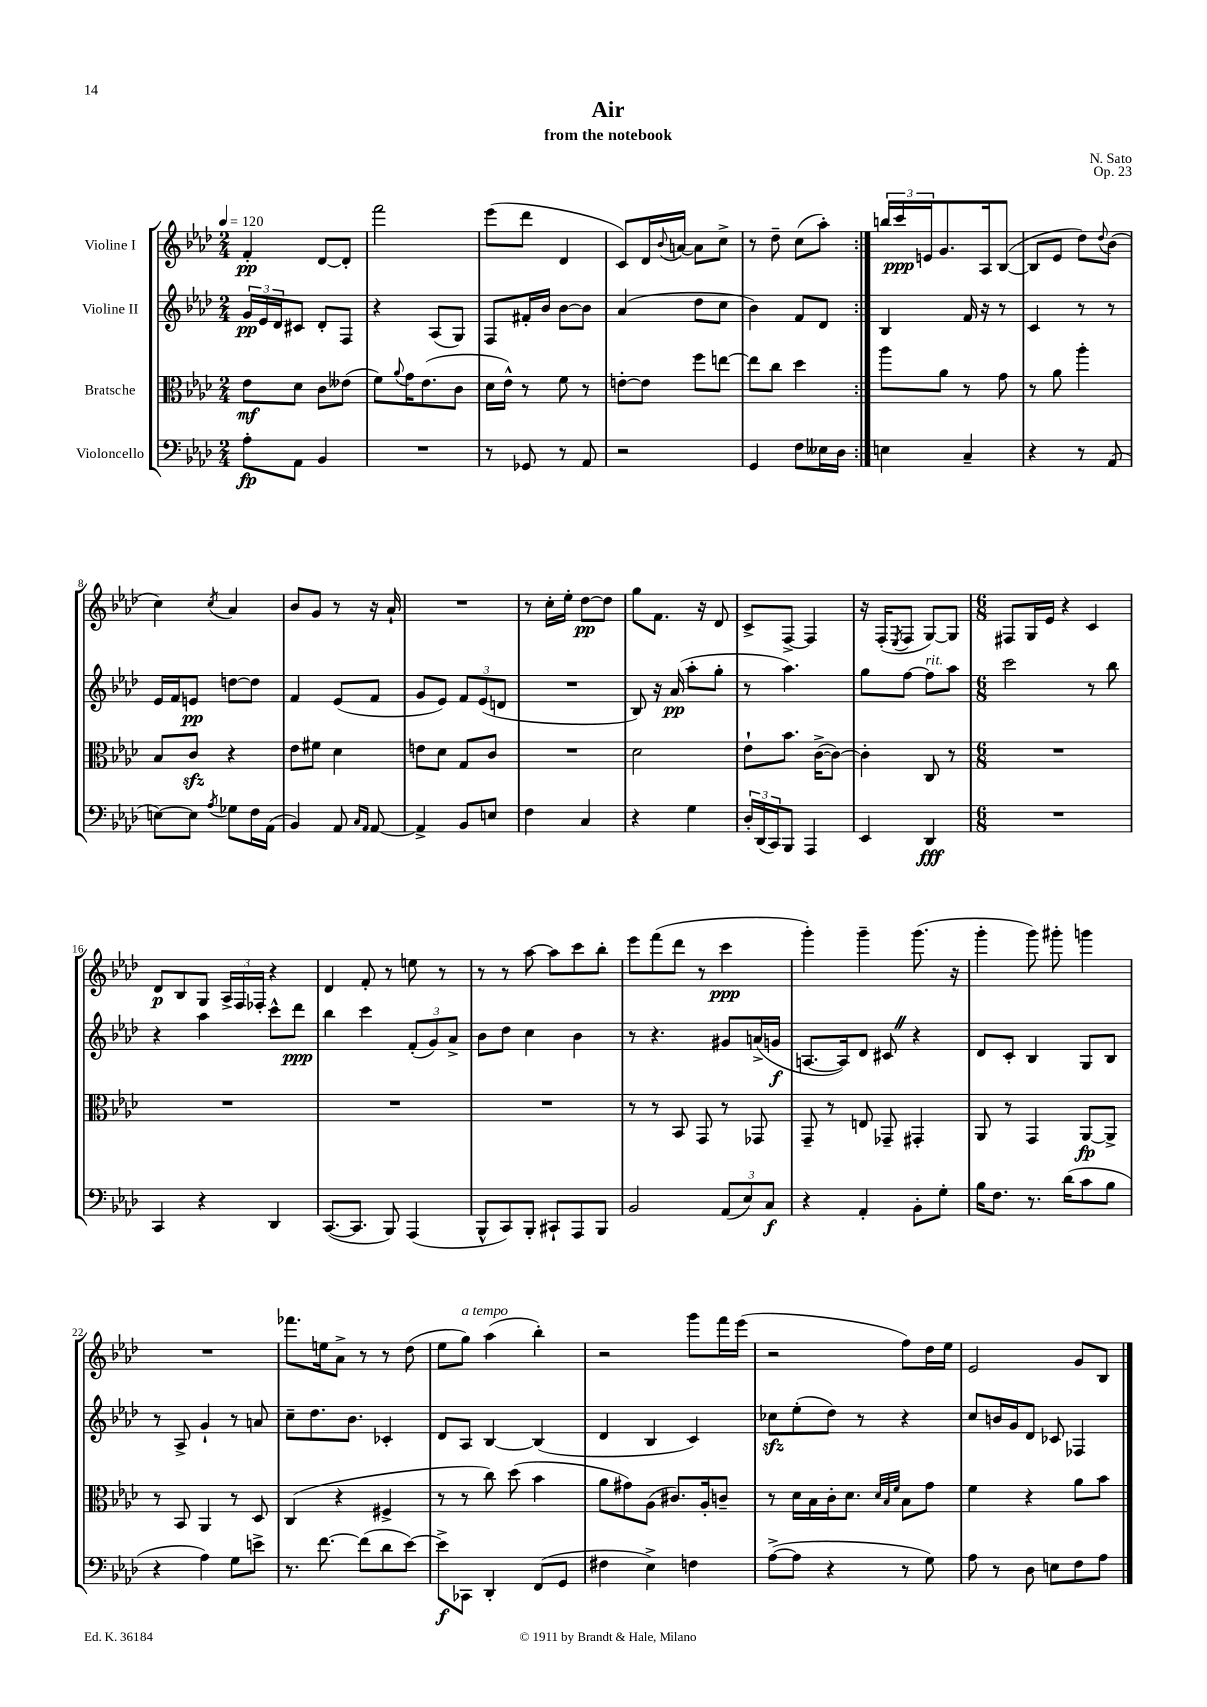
\header { title = "Air" composer = "N. Sato" subtitle = "from the notebook" opus = "Op. 23" }
<<
\new StaffGroup <<
\new Staff = "s0" \with { instrumentName = "Violine I" } {
    \clef treble \key aes \major \numericTimeSignature \time 2/4 \tempo 4 = 120
    \repeat volta 2 { f'4-.\pp des'8~ des'8-. |
    f'''2 |
    ees'''8( des'''8 des'4 |
    c'8) des'16 \appoggiatura { bes'8 } a'16~ a'8 c''8-> |
    r8 des''8-- c''8( aes''8-.) | }
    \tuplet 3/2 { b''16 c'''16\ppp e'16 } g'8. aes16 bes8~( |
    bes8 ees'8 des''8) \appoggiatura { des''8 } bes'8( |
    c''4) \acciaccatura { c''8 } aes'4 |
    bes'8 g'8 r8 r16 aes'16-! |
    R2 |
    r8 c''16-. ees''16-. des''8~\pp des''8 |
    g''8 f'8. r16 des'8 |
    c'8-> f8~-> f4 |
    r16 f16-.( \acciaccatura { ees8 } f8 g8~) g8 |
    \numericTimeSignature \time 6/8 fis8 g16 ees'16 r4 c'4 |
    des'8\p bes8 g8 \tuplet 3/2 { aes16-> f16 fes16-. } r4 |
    des'4 f'8-. r8 e''8 r8 |
    r8 r8 aes''8~ aes''8 c'''8 bes''8-. |
    ees'''8 f'''8( des'''8 r8 c'''4\ppp |
    g'''4-.) g'''4-- g'''8.( r16 |
    g'''4-. g'''8) gis'''8-. g'''4 |
    R2. |
    fes'''8. e''16 aes'8-> r8 r8 des''8( |
    ees''8 g''8^\markup { \italic "a tempo" }) aes''4( bes''4-.) |
    r2 g'''8 f'''16 ees'''16( |
    r2 f''8) des''16 ees''16 |
    ees'2 g'8 bes8 \bar "|." |
}
\new Staff = "s1" \with { instrumentName = "Violine II" } {
    \clef treble \key aes \major \numericTimeSignature \time 2/4
    \repeat volta 2 { \tuplet 3/2 { g'16\pp ees'16 des'16 } cis'8 des'8-. f8 |
    r4 aes8( g8) |
    f8 fis'16-. bes'16 bes'8~ bes'8 |
    aes'4( des''8 c''8 |
    bes'4) f'8 des'8 | }
    bes4 f'16 r16 r8 |
    c'4 r8 r8 |
    ees'16 f'16 e'8\pp d''8~ d''8 |
    f'4 ees'8( f'8 |
    g'8 ees'8) \tuplet 3/2 { f'8 ees'8( d'8 } |
    R2 |
    bes8) r16 aes'16\pp( aes''8-. g''8-. |
    r8 aes''4.) |
    g''8 f''8~ f''8^\markup { \italic "rit." } aes''8 |
    \numericTimeSignature \time 6/8 c'''2 r8 bes''8 |
    r4 aes''4 c'''8-^ des'''8\ppp |
    bes''4 c'''4 \tuplet 3/2 { f'8-.( g'8) aes'8-> } |
    bes'8 des''8 c''4 bes'4 |
    r8 r4. gis'8 a'16->( g'16\f |
    a8.~ a16) des'8 cis'8 \once \override BreathingSign.text = \markup { \musicglyph "scripts.caesura.straight" } \breathe r4 |
    des'8 c'8-. bes4 g8 bes8 |
    r8 aes8-> g'4-! r8 a'8 |
    c''8-- des''8. bes'8. ces'4-. |
    des'8 aes8 bes4~ bes4( |
    des'4 bes4 c'4) |
    ces''8\sfz ees''8-.( des''8) r8 r4 |
    c''8 b'16 g'16 des'8 ces'8 fes4 \bar "|." |
}
\new Staff = "s2" \with { instrumentName = "Bratsche" } {
    \clef alto \key aes \major \numericTimeSignature \time 2/4
    \repeat volta 2 { ees'8\mf des'8 c'8 eeses'8( |
    f'8) \appoggiatura { aes'8 } g'16 ees'8.( c'8 |
    des'16 ees'16-^) r8 f'8 r8 |
    e'8~-. e'8 f''8 e''8~ |
    e''8 c''8 des''4 | }
    aes''8 aes'8 r8 g'8 |
    r8 aes'8 aes''4-. |
    bes8 c'8\sfz r4 |
    ees'8 fis'8 des'4 |
    e'8 des'8 g8 c'8 |
    R2 |
    des'2 |
    ees'8-! bes'8. c'16~->( c'8~) |
    c'4-. c8 r8 |
    \numericTimeSignature \time 6/8 R2. |
    R2. |
    R2. |
    R2. |
    r8 r8 bes,8 g,8 r8 ges,8 |
    g,8-- r8 e8 ges,8-- gis,4-. |
    aes,8 r8 g,4 aes,8~\fp aes,8-> |
    r8 bes,8 aes,4 r8 des8 |
    c4( r4 fis4-> |
    r8 r8 c''8) des''8( bes'4 |
    aes'8 gis'8) aes8( cis'8.) aes16-. c'8-- |
    r8 des'16 bes16 c'16-. des'8. \grace { des'32 bes32 f'32 } bes8 g'8 |
    f'4 r4 aes'8 bes'8 \bar "|." |
}
\new Staff = "s3" \with { instrumentName = "Violoncello" } {
    \clef bass \key aes \major \numericTimeSignature \time 2/4
    \repeat volta 2 { aes8-.\fp aes,8 bes,4 |
    R2 |
    r8 ges,8 r8 aes,8 |
    r2 |
    g,4 f8 eeses16 des16 | }
    e4 c4-- |
    r4 r8 aes,8( |
    e8~) e8 \acciaccatura { aes8 } ges8 f16 aes,16( |
    bes,4) aes,8 \grace { c16 aes,16 } aes,8~ |
    aes,4-> bes,8 e8 |
    f4 c4 |
    r4 g4 |
    \tuplet 3/2 { des16-. des,16( c,16) } bes,,8 aes,,4 |
    ees,4 des,4\fff |
    \numericTimeSignature \time 6/8 R2. |
    c,4 r4 des,4 |
    c,8.~( c,8. bes,,8) aes,,4( |
    bes,,8-^ c,8) bes,,8-. cis,8-! aes,,8 bes,,8 |
    bes,2 \tuplet 3/2 { aes,8( ees8) c8\f } |
    r4 aes,4-. bes,8-. g8-. |
    bes16 f8. r8. des'16( c'8 bes8 |
    r4 aes4) g8 e'8-> |
    r8. f'8.~ f'8( des'8 ees'8~) |
    ees'8->\f ces,8 des,4-. f,8( g,8 |
    fis4 ees4->) f4 |
    aes8~->( aes8 r4 r8 g8) |
    aes8 r8 des8 e8 f8 aes8 \bar "|." |
}
>>
>>
